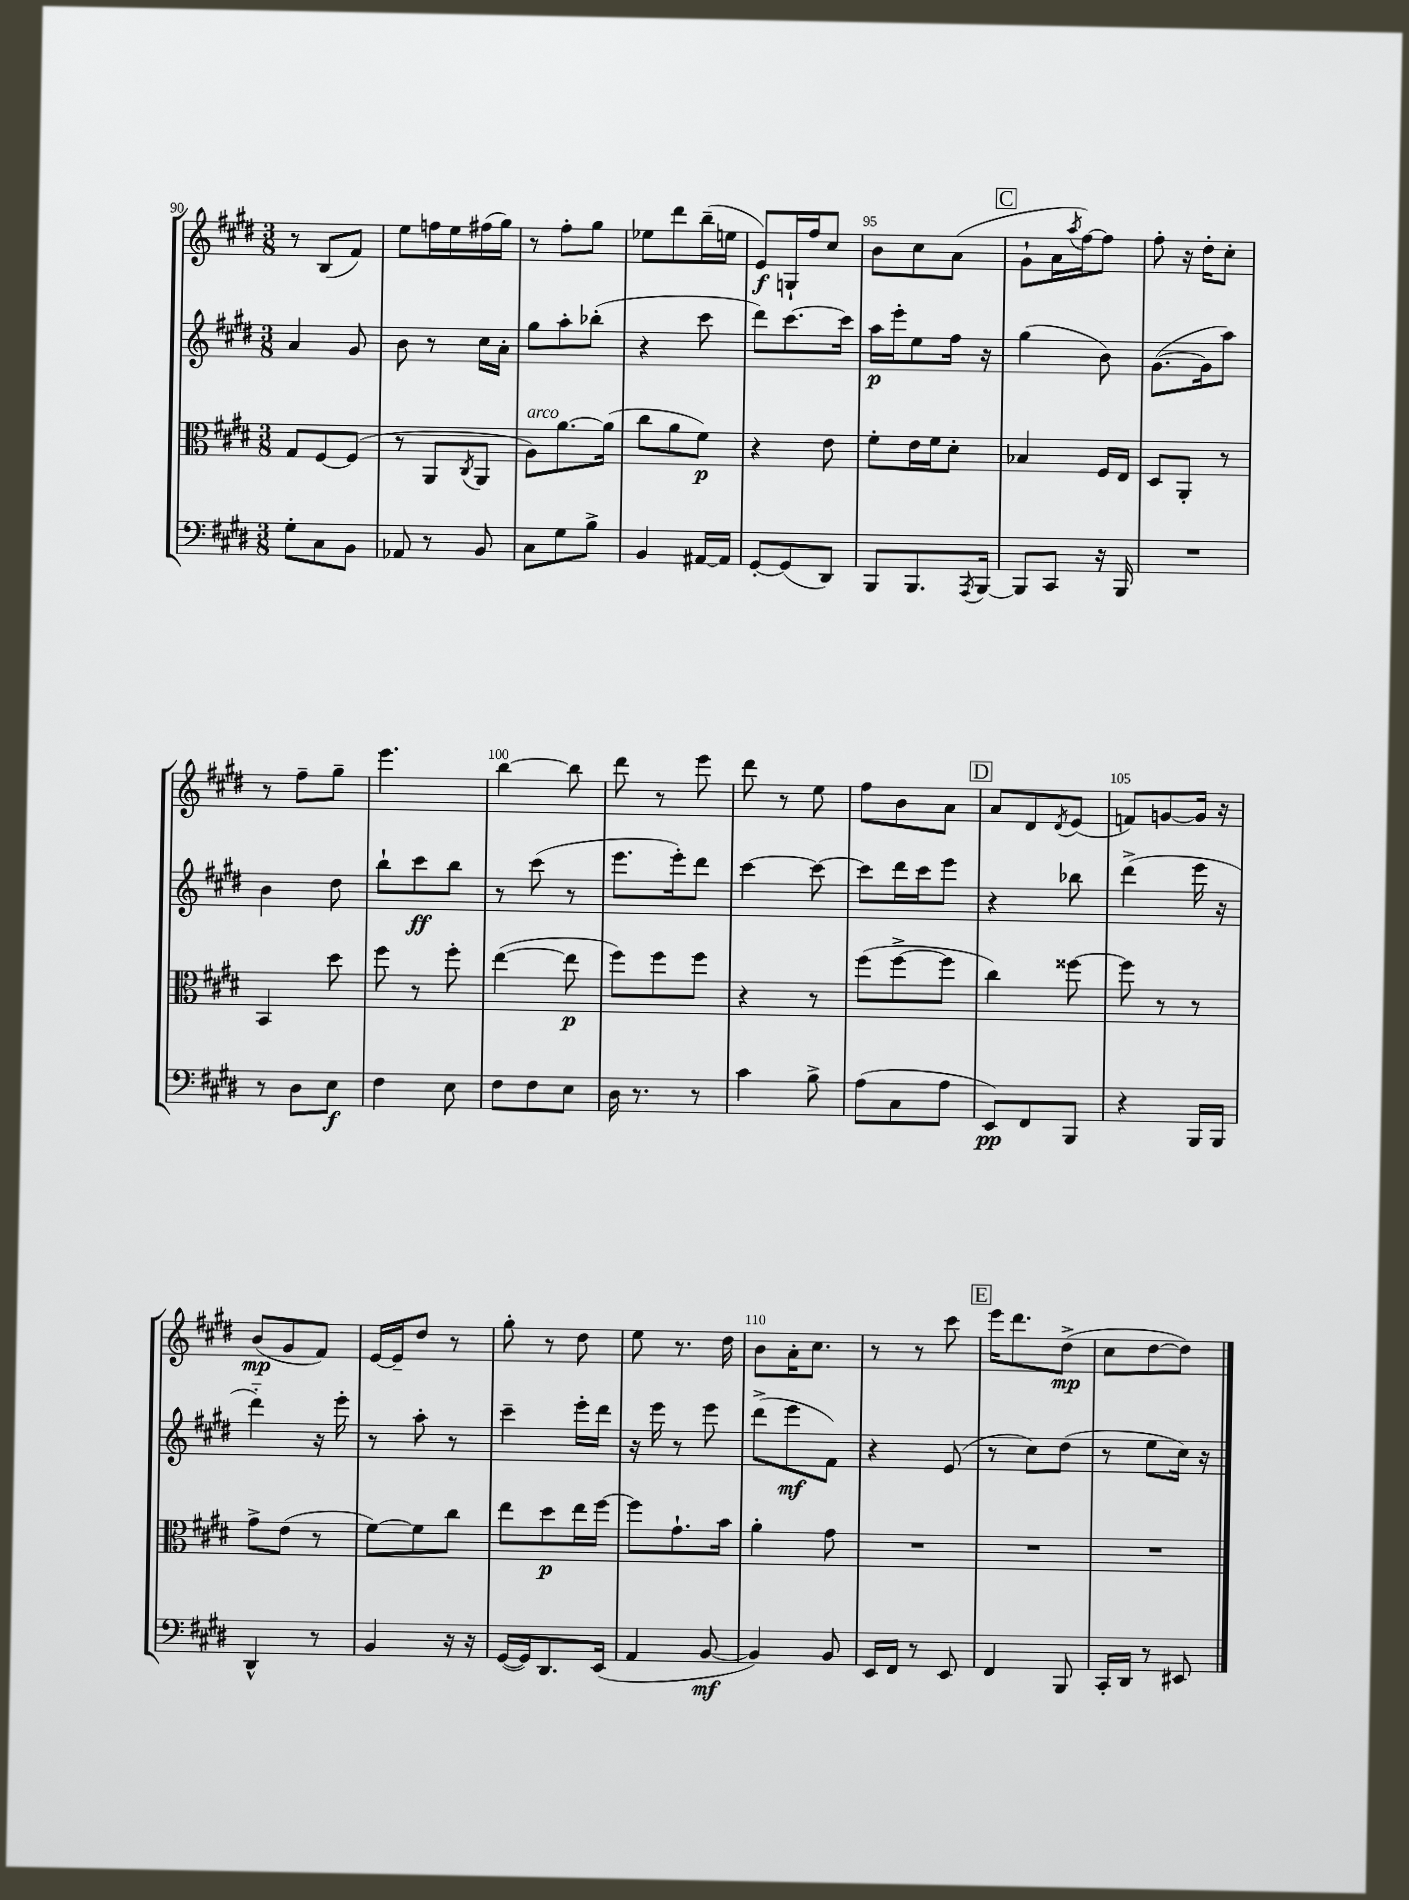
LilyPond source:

<<
\new StaffGroup <<
\new Staff = "s0" {
    \clef treble \key e \major \numericTimeSignature \time 3/8
    r8 b8( fis'8) |
    e''8 f''16 e''16 fis''16( gis''16) |
    r8 fis''8-. gis''8 |
    ees''8 dis'''8 b''16--( e''16 |
    e'8\f) g16-! fis''16 cis''8 |
    b'8 cis''8 a'8( |
    \mark \markup { \box "C" } gis'8-! a'16 \acciaccatura { a''8 } fis''16~) fis''8 |
    fis''8-. r16 dis''16-. cis''8-. |
    r8 fis''8-- gis''8-- |
    e'''4. |
    b''4~ b''8 |
    dis'''8 r8 e'''8 |
    dis'''8 r8 e''8 |
    fis''8 b'8 a'8 |
    \mark \markup { \box "D" } a'8 dis'8 \acciaccatura { dis'8 } e'8( |
    f'8) g'8~ g'16 r16 |
    b'8\mp( gis'8 fis'8) |
    e'16~ e'16-- dis''8 r8 |
    gis''8-. r8 dis''8 |
    e''8 r8. dis''16 |
    b'8 a'16-. cis''8. |
    r8 r8 cis'''8 |
    \mark \markup { \box "E" } e'''16 dis'''8. dis''8->\mp( |
    cis''8 dis''8~ dis''8) \bar "|." |
}
\new Staff = "s1" {
    \clef treble \key e \major \numericTimeSignature \time 3/8
    a'4 gis'8 |
    b'8 r8 cis''16 a'16-. |
    gis''8 a''8-. bes''8-.( |
    r4 cis'''8 |
    dis'''8) cis'''8.~ cis'''16 |
    a''16\p e'''16-. e''8 fis''16 r16 |
    \mark \markup { \box "C" } gis''4( b'8) |
    gis'8.~( gis'16 a''8) |
    b'4 dis''8 |
    b''8-! cis'''8\ff b''8 |
    r8 cis'''8( r8 |
    e'''8. e'''16-.) dis'''8 |
    cis'''4~ cis'''8~ |
    cis'''8 dis'''16 cis'''16 e'''8 |
    \mark \markup { \box "D" } r4 bes''8 |
    dis'''4->( e'''16 r16 |
    dis'''4-_) r16 e'''16-. |
    r8 a''8-. r8 |
    cis'''4-- e'''16-. dis'''16 |
    r16 e'''16 r8 e'''8 |
    dis'''8->( e'''8\mf fis'8) |
    r4 e'8( |
    \mark \markup { \box "E" } r8 cis''8) dis''8( |
    r8 e''8 cis''16) r16 \bar "|." |
}
\new Staff = "s2" {
    \clef alto \key e \major \numericTimeSignature \time 3/8
    gis8 fis8~ fis8( |
    r8 a,8 \acciaccatura { cis8 } a,8 |
    a8^\markup { \italic "arco" }) a'8.~ a'16( |
    cis''8 a'8 fis'8\p) |
    r4 e'8 |
    fis'8-. e'16 fis'16 dis'8-. |
    \mark \markup { \box "C" } bes4 fis16 e16 |
    dis8 a,8-. r8 |
    b,4 dis''8 |
    fis''8 r8 fis''8-. |
    e''4~( e''8\p |
    fis''8) fis''8 fis''8 |
    r4 r8 |
    fis''8( fis''8~-> fis''8 |
    \mark \markup { \box "D" } cis''4) fisis''8~ |
    fisis''8 r8 r8 |
    gis'8-> e'8( r8 |
    fis'8~) fis'8 cis''8 |
    e''8 dis''8\p e''16 fis''16~ |
    fis''8 gis'8.-! b'16 |
    a'4-. gis'8 |
    R4. |
    \mark \markup { \box "E" } R4. |
    R4. \bar "|." |
}
\new Staff = "s3" {
    \clef bass \key e \major \numericTimeSignature \time 3/8
    gis8-. cis8 b,8 |
    aes,8 r8 b,8 |
    cis8 gis8 b8-> |
    b,4 ais,16~ ais,16 |
    gis,8~-. gis,8( dis,8) |
    b,,8 b,,8. \acciaccatura { a,,8 } b,,16~ |
    \mark \markup { \box "C" } b,,8 cis,8 r16 b,,16 |
    R4. |
    r8 dis8 e8\f |
    fis4 e8 |
    fis8 fis8 e8 |
    dis16 r8. r8 |
    cis'4 b8-> |
    a8( cis8 a8 |
    \mark \markup { \box "D" } e,8\pp) fis,8 b,,8 |
    r4 b,,16 b,,16 |
    dis,4-^ r8 |
    b,4 r16 r16 |
    gis,16~( gis,16) dis,8. e,16( |
    a,4 b,8~\mf |
    b,4) b,8 |
    e,16 fis,16 r8 e,8 |
    \mark \markup { \box "E" } fis,4 b,,8 |
    cis,16-. dis,16 r8 eis,8 \bar "|." |
}
>>
>>
\layout { \context { \Score currentBarNumber = #90 \override BarNumber.break-visibility = ##(#f #t #t) barNumberVisibility = #(every-nth-bar-number-visible 5) } }
